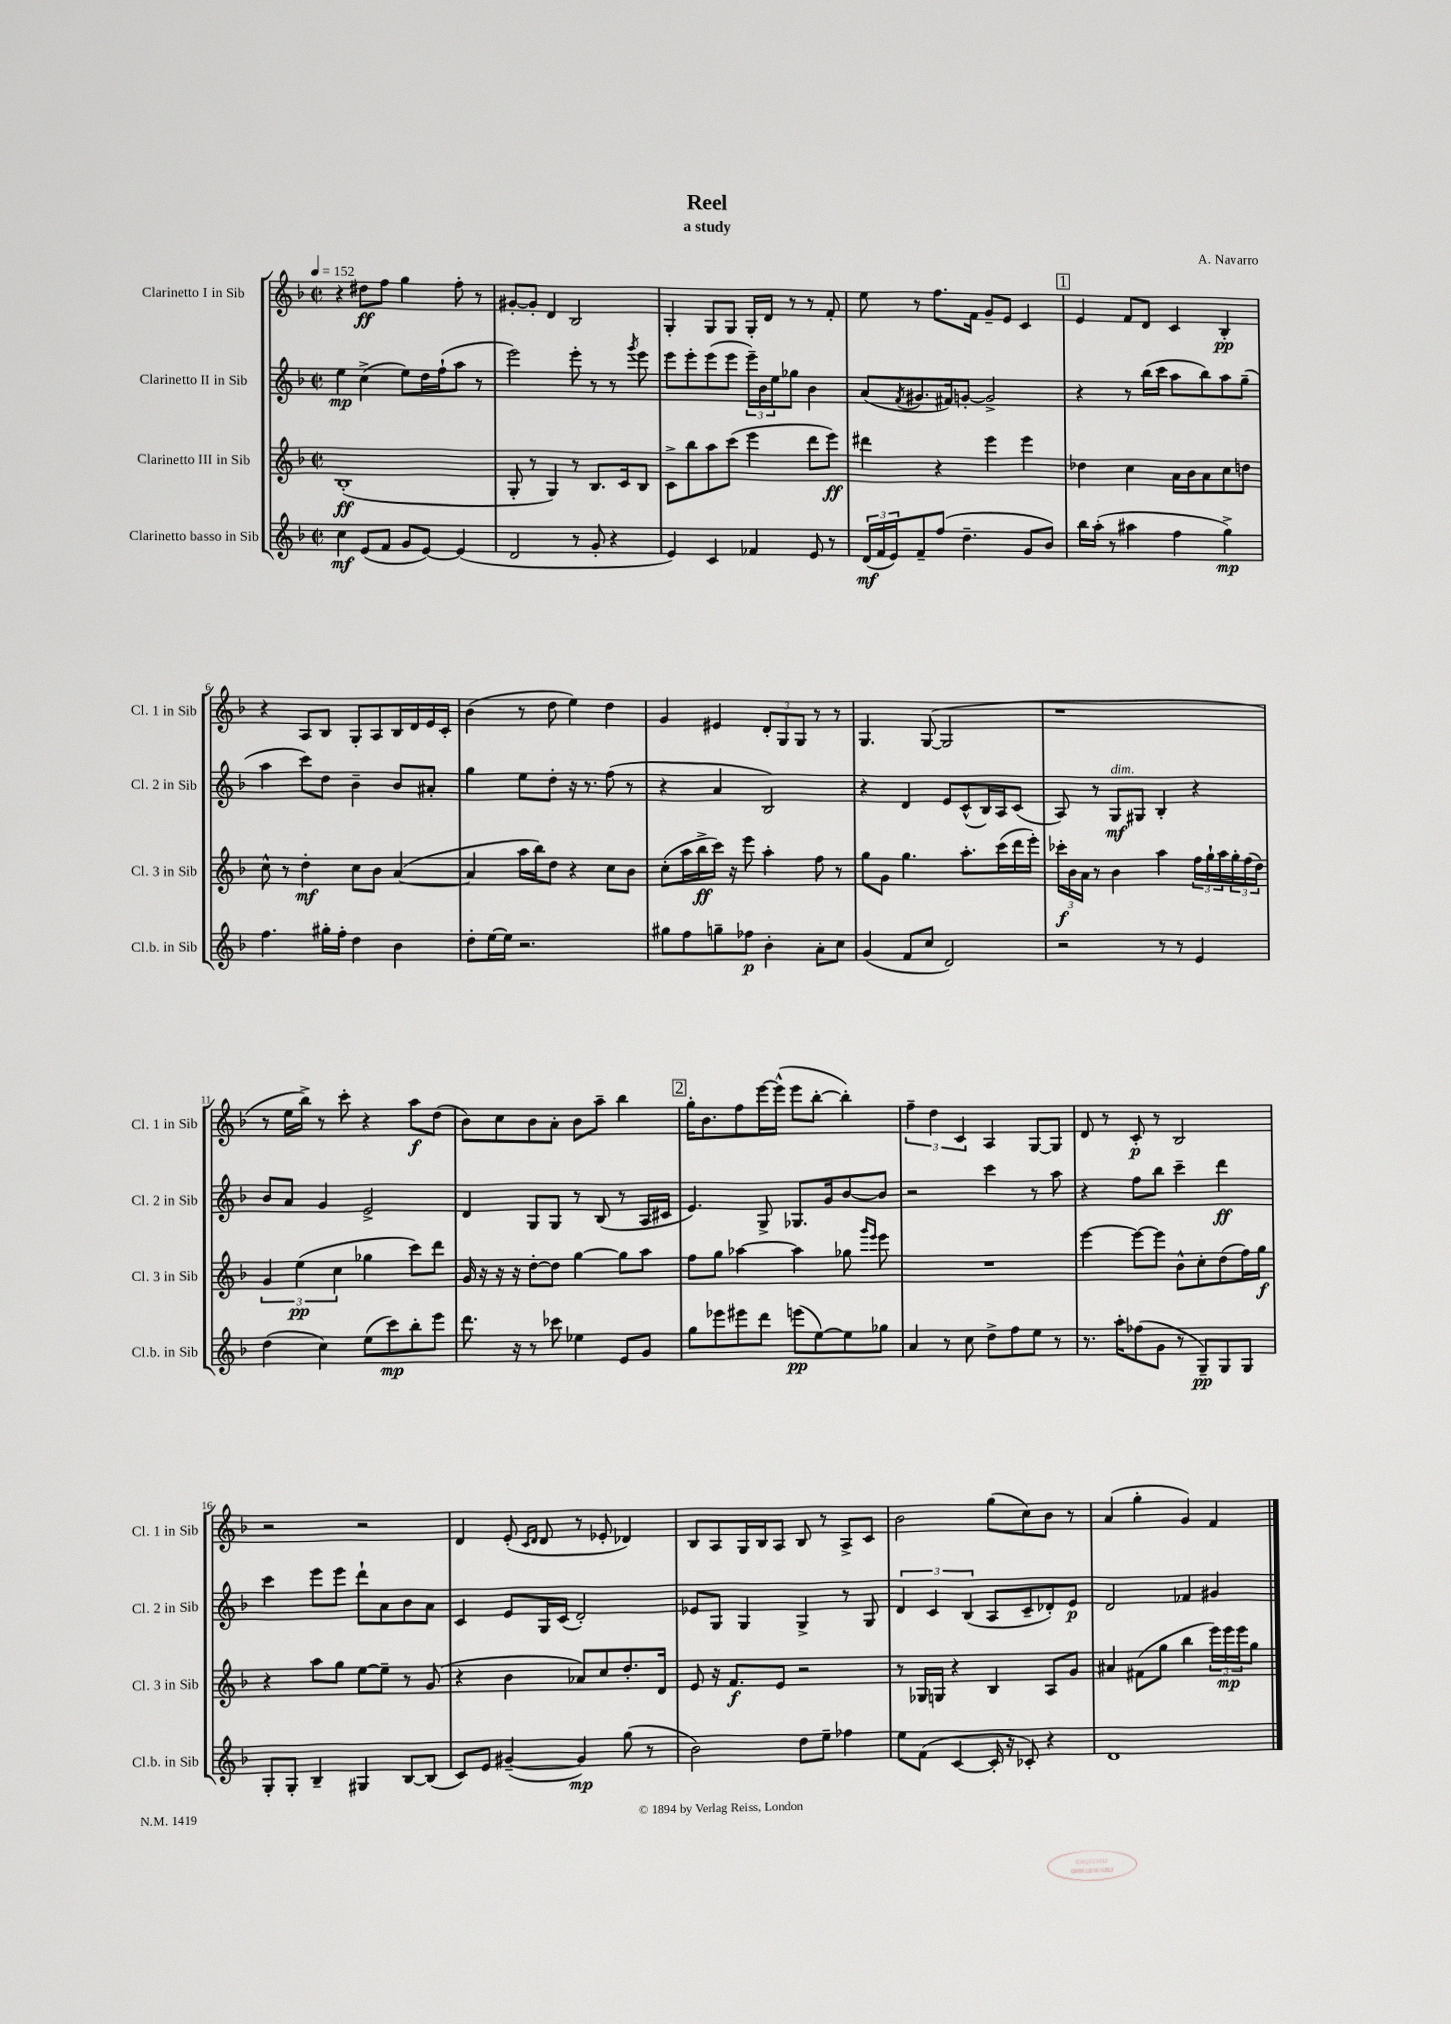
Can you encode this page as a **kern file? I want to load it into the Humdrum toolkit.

**kern	**kern	**kern	**kern
*staff4	*staff3	*staff2	*staff1
*clefG2	*clefG2	*clefG2	*clefG2
*k[b-]	*k[b-]	*k[b-]	*k[b-]
*M2/2	*M2/2	*M2/2	*M2/2
*met(c|)	*met(c|)	*met(c|)	*met(c|)
*MM152	*MM152	*MM152	*MM152
4cc	(1B-'	4ee	4r
(8e	.	(4cc^	8dd#
8f	.	.	8ff
8g	.	8ee)	4gg
[8e)	.	16dd	.
.	.	(16ff`	.
(4e]	.	8aa	8ff'
.	.	8r	8r
=	=	=	=
2d	8G'	2eee)	[8g#'
.	8r	.	8g#']
.	4G)	.	4d
8r	8r	8eee'	2B-
8g'	8.B-	8r	.
4r	.	8r	.
.	16c	.	.
.	.	8qggg	.
.	8B-	8eee	.
=	=	=	=
4e)	8c^	8eee	4G'
.	8bb-	8eee'	.
4c	8aa	(8eee	8G
.	(8ccc	8eee	8G
4f-	4eee	24eee~)	16G'
.	.	24b-	.
.	.	.	16d
.	.	24ee	.
.	.	8gg-	8r
8e	8ddd	4b-	8r
8r	8eee)	.	8f'
=	=	=	=
(24d	4ddd#	(8a	8ee
24f	.	.	.
24e)	.	.	.
.	.	8qf	.
8f~	.	8.g#	8r
(8ff	4r	.	8.ff
.	.	16f#)	.
4.dd~	.	[8g'	.
.	.	.	16f
.	4eee	2g^]	8g~
.	.	.	8e
8g	4eee	.	4c
8b-)	.	.	.
=	=	=	=
16bb-	4dd-	4r	4e
(16aa'	.	.	.
8r	.	.	.
4aa#	4cc	8r	8f
.	.	(16bb-	8d
.	.	16ccc	.
4ff	16a	8aa	4c
.	16b-	.	.
.	8a	8bb-)	.
4gg^)	8cc	8aa	4B-'
.	8dd	(8gg~	.
=	=	=	=
4.ff	8cc^^	4aa	4r
.	8r	.	.
.	4dd'	8ccc)	8A
16gg#'	.	8dd	8B-
16ff'	.	.	.
4dd	8cc	4b-~	8G'
.	8b-	.	8A
4b-	([4a	8b-	16B-
.	.	.	16d
.	.	8a#'	16e
.	.	.	16c'
=	=	=	=
8dd'	4a]	4gg	(4b-
[16ee	.	.	.
16ee]	.	.	.
2.r	16aa	8ee	8r
.	16bb-)	.	.
.	8dd	8dd'	8dd
.	4r	16r	4ee)
.	.	8.r	.
.	8cc	(8ff	4dd
.	8b-	8r	.
=	=	=	=
8gg#	(8cc'	4r	4g
8ff	16aa	.	.
.	16bb-^	.	.
8gg~	16ccc)	4a	4e#
.	16r	.	.
8ff-	8eee	.	.
4b-'	4aa'	2B-)	12d'
.	.	.	12G
.	.	.	12G
8a'	8ff	.	8r
8cc	8r	.	8r
=	=	=	=
(4g	8gg	4r	4.G
.	8g	.	.
8f	4.gg	4d	.
8cc	.	.	([8G
2d)	.	8e	2G]
.	8.aa'	(8c^^	.
.	.	16B-)	.
.	(16ccc	16A	.
.	16ddd	(8c	.
.	16eee')	.	.
=	=	=	=
2r	24ccc-'	8A)	1r
.	24b-	.	.
.	24a	.	.
.	8r	8r	.
.	4b-	8G	.
.	.	8G#	.
8r	4aa	4B-'	.
8r	.	.	.
4e	24ff	4r	.
.	24gg`	.	.
.	24aa	.	.
.	24gg'	.	.
.	(24ff	.	.
.	24dd)	.	.
=	=	=	=
(4dd	6g	8b-	8r
.	.	8a	16ee
.	(6ee	.	.
.	.	.	16bb-^)
4cc)	.	4g	8r
.	6cc	.	.
.	.	.	8ccc'
(8ee	4gg-	2e^	4r
8ccc)	.	.	.
8bb-'	8ccc)	.	8aa
8eee	8ddd	.	(8dd
=	=	=	=
8.ddd	16g	4d	8b-)
.	16r	.	.
.	16r	.	8cc
16r	16r	.	.
8r	[8dd'	8G	8b-
8ccc-	8dd]	8G	8a'
4ee-	[4gg	8r	8b-
.	.	(8B-	8aa~
8e	8gg]	8r	4bb-
8g	8aa	16A	.
.	.	16c#	.
=	=	=	=
8gg	8ff	4.e)	16gg'
.	.	.	8.b-
8eee-	8gg	.	.
8eee#	[4aa-	.	8ff
8ddd	.	8G^	[16eee
.	.	.	(16eee^^]
(8eee	4aa-]	8.G-	8eee
[8ee)	.	.	[8bb-'
.	.	16g	.
8ee]	8gg-	[8b-	4bb-'])
.	16qqggg	.	.
.	16qqeee	.	.
8gg-	8eee	8b-]	.
=	=	=	=
4a	1r	2r	6ff~
.	.	.	6dd
8r	.	.	.
.	.	.	6c
8cc	.	.	.
8dd^	.	4ccc	4A
8ff	.	.	.
8ee	.	8r	[8G
8r	.	8aa	8G]
=	=	=	=
8.r	[4eee	4r	8d
.	.	.	8r
16aa'	.	.	.
(8ff-	8eee_	8ff	8c'
8g	8eee]	8bb-	8r
8r	8b-^^	4ccc~	2B-
8G~)	8cc'	.	.
8G	(8dd	4ddd	.
8G	16ff)	.	.
.	16gg	.	.
=	=	=	=
8G'	4r	4ccc	2r
8G'	.	.	.
4B-~	8aa	8eee	.
.	8gg	8eee	.
4G#	[8ee	8ddd`	2r
.	8ee~]	8a	.
[8B-	8r	8b-	.
(8B-]	(8g	8a	.
=	=	=	=
8c)	4r	4c	4d
8e	.	.	.
([4g#~	4b-	8e	(8e'
.	.	.	16qqc
.	.	.	16qqd
.	.	16G	8d
.	.	(16c	.
4g#])	8a-)	2d')	8r
.	8cc	.	8e-'
(8gg	8.dd'	.	4d-)
8r	.	.	.
.	16d	.	.
=	=	=	=
2b-)	8e	8e-	8B-
.	16r	8G	8A
.	8.f	.	.
.	.	4G	16G
.	.	.	16B-
.	8e	.	8A
8dd	2r	4G^	8B-
8ee~	.	.	8r
4ff-	.	8r	8A^
.	.	8G	8c
=	=	=	=
8ee	8r	6d	2b-
(8f	16G-	.	.
.	.	6c	.
.	16G	.	.
[4c	4r	.	.
.	.	(6B-	.
16c']	4B-	8A	(8gg
16r	.	.	.
8c-')	.	8c~	8cc)
4r	8A	8d-')	8b-
.	8g	8e	8r
=	=	=	=
1d	4a#	2d	(4a
.	(8f#	.	4gg'
.	8gg	.	.
.	4bb-	4f-	4g)
.	24eee)	4g#	4f
.	24eee	.	.
.	24eee	.	.
.	8gg	.	.
==	==	==	==
*-	*-	*-	*-
